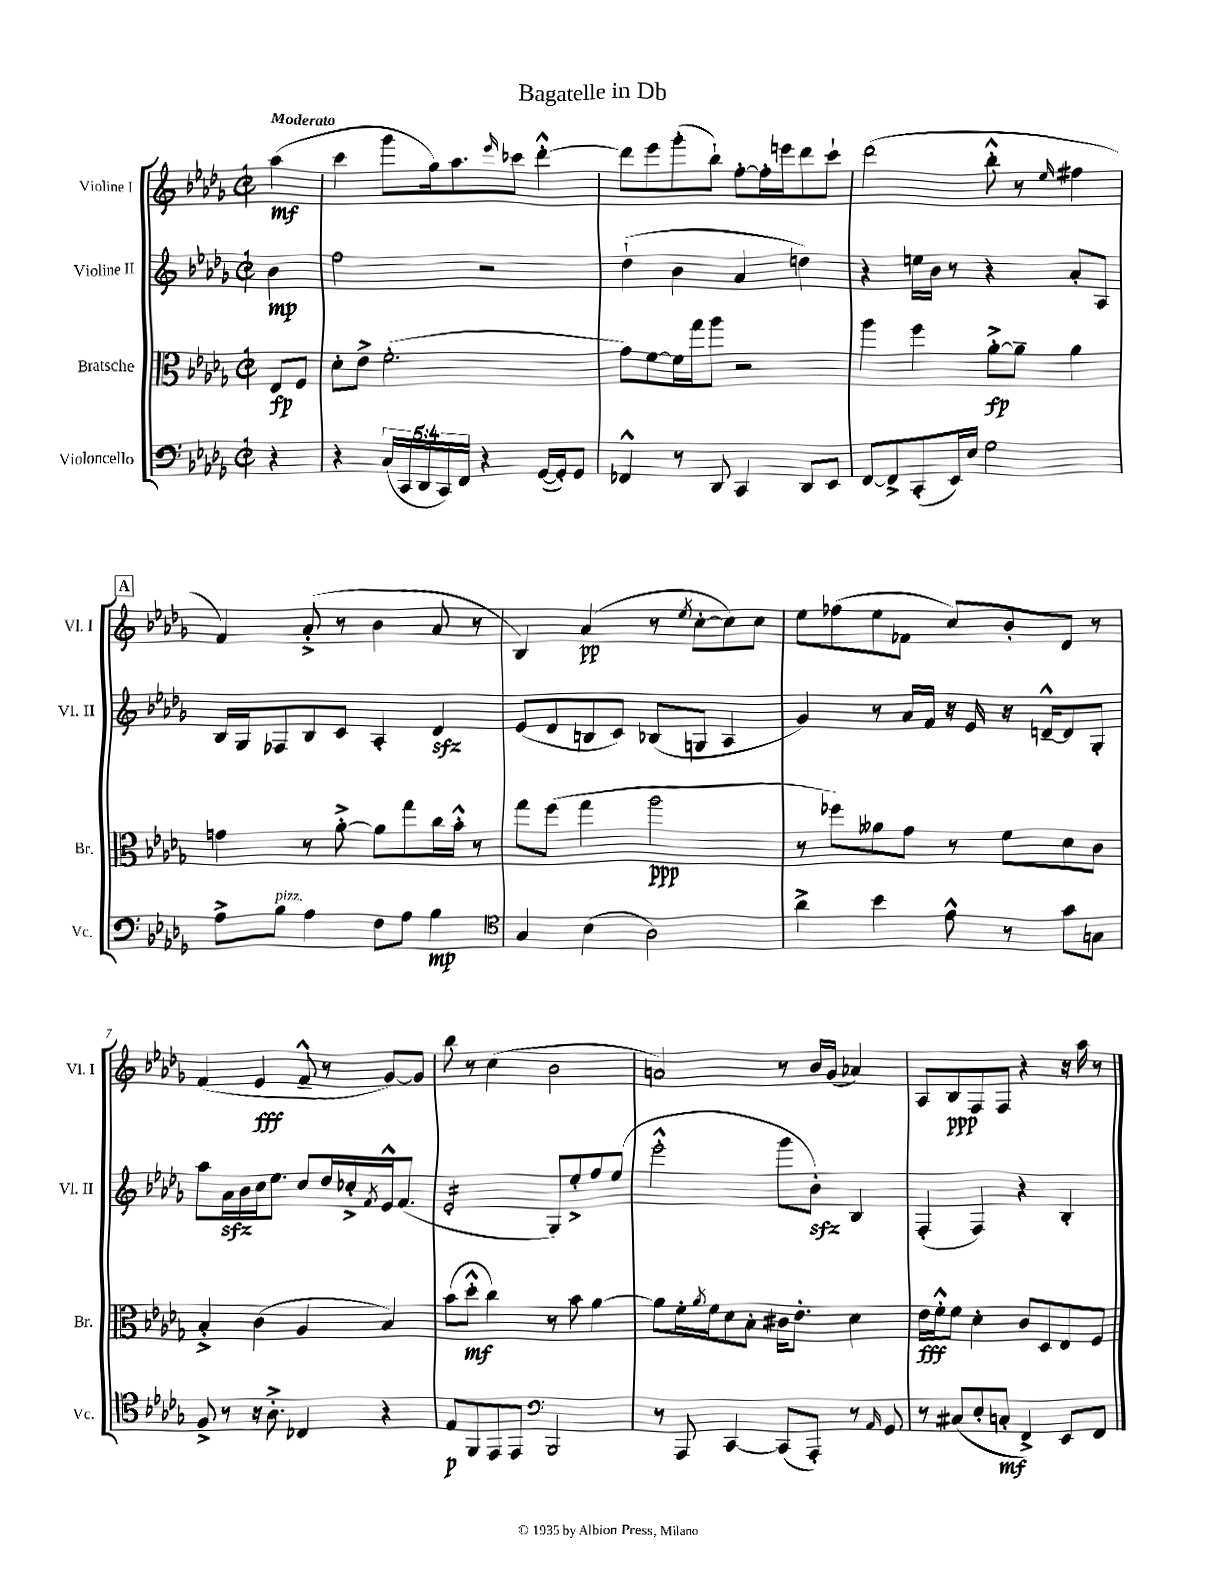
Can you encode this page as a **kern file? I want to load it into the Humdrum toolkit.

**kern	**kern	**kern	**kern
*staff4	*staff3	*staff2	*staff1
*clefF4	*clefC3	*clefG2	*clefG2
*k[b-e-a-d-g-]	*k[b-e-a-d-g-]	*k[b-e-a-d-g-]	*k[b-e-a-d-g-]
*M2/2	*M2/2	*M2/2	*M2/2
*met(c|)	*met(c|)	*met(c|)	*met(c|)
4r	8E-	4b-	(4aa-
.	8F	.	.
=	=	=	=
4r	8d-'	2ff	4ccc
.	8e-^	.	.
(20C	(2.f'	.	8ggg-
20CC	.	.	.
20DD-	.	.	.
.	.	.	16gg-)
20CC)	.	.	.
.	.	.	8.aa-
20FF	.	.	.
4r	.	2r	.
.	.	.	16qqeee-
.	.	.	8ccc-
([16GG-	.	.	[4ddd-'^^
16GG-'])	.	.	.
8GG-	.	.	.
=	=	=	=
4FF-^^	8g-)	(4dd-`	8ddd-]
.	[8f	.	8eee-
8r	16f]	4b-	(8ggg-'
.	16gg-	.	.
8DD-	8aa-	.	8bb-`)
4CC	2r	4a-	[8ff'
.	.	.	16ff']
.	.	.	16eee
8DD-	.	4dd)	8ddd-
8EE-	.	.	8ccc`
=	=	=	=
[8FF	4aa-	4r	(2ddd-
8FF^]	.	.	.
(8CC'	4ff	16ee	.
.	.	16b-	.
16EE-)	.	8r	.
16E-	.	.	.
2G-	[8a-'^	4r	8bb-'^^
.	8a-~]	.	8r
.	.	.	16qqee-
.	4a-	8a-'	4ff#
.	.	8A-	.
=	=	=	=
8A-^	4g	16B-	4f)
.	.	16G-	.
8B-	.	8F-	.
4A-	8r	8B-	(8a-'^
.	[8a-'^	8c	8r
8F	8a-]	4A-'	4b-
8A-	8gg-	.	.
4B-	16cc	4d-	8a-
.	16b-'^^	.	.
.	8r	.	8r
=	=	=	=
*clefC4	*	*	*
4G-	8gg-	(8e-	4B-)
.	(8ff	8d-	.
(4B-	4gg-	8B	(4a-
.	.	8c)	.
2A-)	2aa-	(8B-	8r
.	.	.	8qee-
.	.	8G	[8cc'
.	.	4A-	8cc])
.	.	.	8cc
=	=	=	=
4a-^	8r	4g-)	8ee-
.	8ff-)	.	(8ff-
4b-	8a--	8r	8ee-
.	8g-	16a-	8f-
.	.	16f	.
8e-^^	8r	16r	8cc)
.	.	16e-	.
8r	8f	16r	8b-'
.	.	[16d~^^	.
8g-	8d-	8d]	8d-
8G	8c	8G-'	8r
=	=	=	=
8F^	4B-'^	8aa-	(4f
8r	.	16a-	.
.	.	16b-	.
16r	(4c	16cc	4e-
8.A-'^	.	8.ee-	.
4C-	4A-	8cc	8f~^^
.	.	16dd-	8r
.	.	16cc-'^	.
.	.	8qf	.
4r	4B-)	16e-^^	[8g-)
.	.	(8.f	.
.	.	.	8g-]
=	=	=	=
8E-	(8b-	2e-'	8bb-
8FF	8dd-'^^	.	8r
8EE-	4cc)	.	(4cc
8EE-	.	.	.
*clefF4	*	*	*
2BBB-	8r	8G-)	2b-
.	8b-	8ee-'^	.
.	[4a-	8ff	.
.	.	(8ee-	.
=	=	=	=
8r	8a-]	2eee-'^^	2a)
8AAA-	16f'	.	.
.	8qa-	.	.
.	16f	.	.
[4CC	8d-	.	.
.	8B-'	.	.
(8CC]	16c#	8ggg-	8r
.	8.e-'	.	.
8AAA-')	.	8b-')	16b-
.	.	.	(16g-
8r	4d-	4B-	4a-)
16qqAA-	.	.	.
8GG-	.	.	.
=	=	=	=
8r	16e-	(4F'	8A-
.	16f'^^	.	.
(8C#	8f	.	8B-
8E-'	4d-'	4F)	8F
8C'	.	.	8F
4FF^)	8c	4r	4r
.	8D-	.	.
8EE-	8E-	4B-'	16r
.	.	.	16aa-
8FF	8F	.	8r
==	==	==	==
*-	*-	*-	*-
